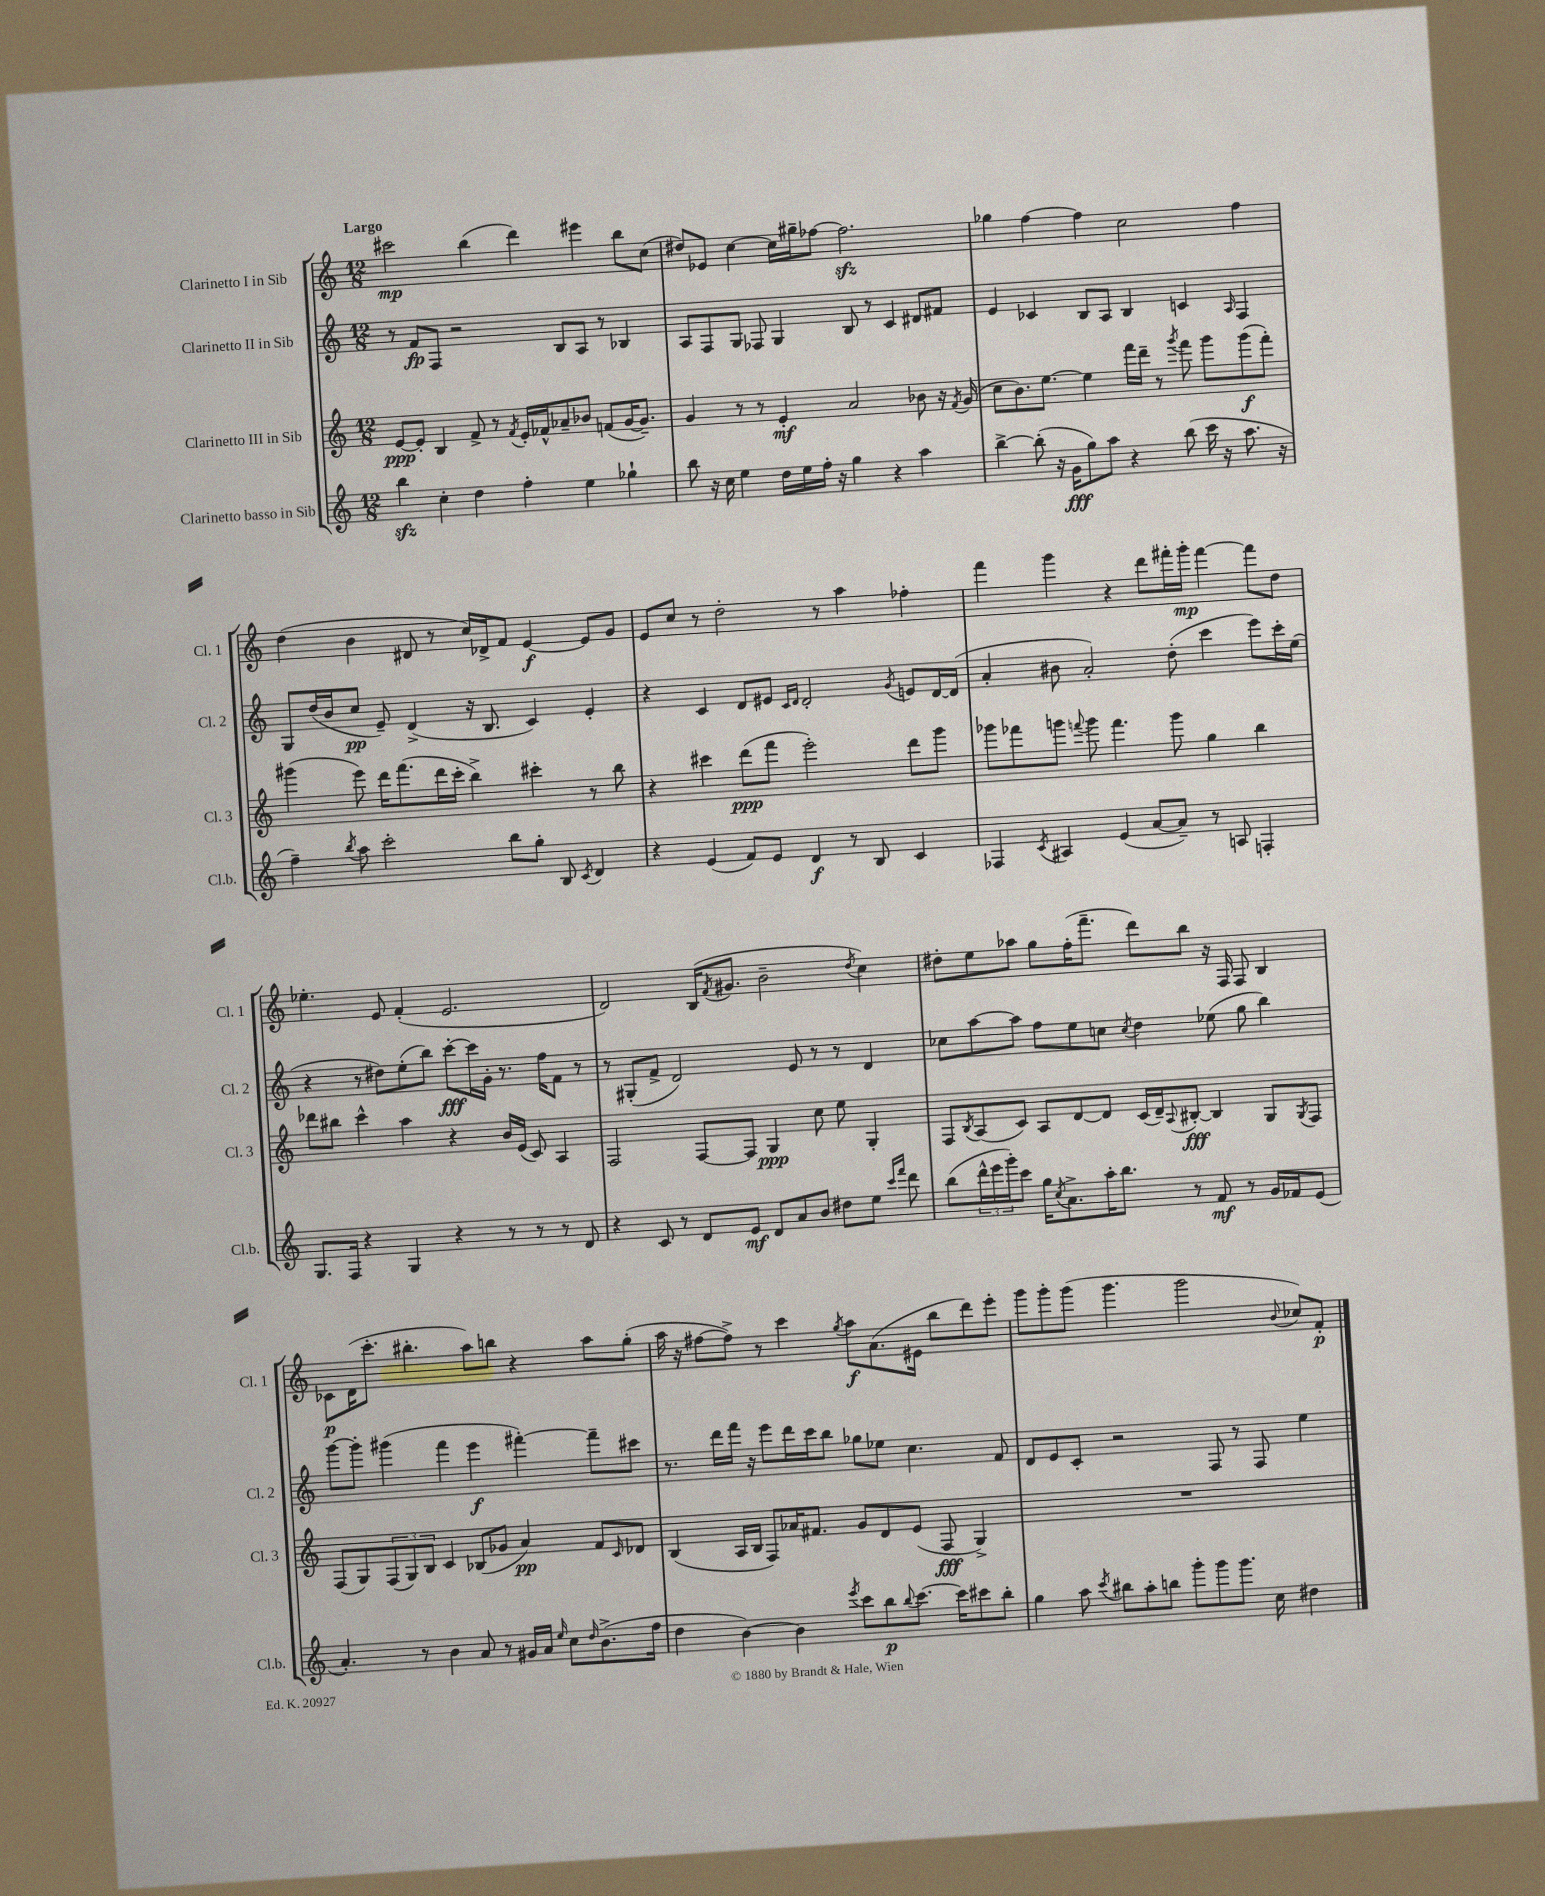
<<
\new StaffGroup <<
\new Staff = "s0" \with { instrumentName = "Clarinetto I in Sib" shortInstrumentName = "Cl. 1" } {
    \clef treble \key c \major \numericTimeSignature \time 12/8 \tempo "Largo"
    cis'''2\mp b''4( d'''4) eis'''4 b''8 c''8( |
    dis''8) ees'8 c''4~ c''16 gis''16-- fes''8~ fes''2.\sfz |
    ges''4 f''4~ f''4 c''2 f''4 |
    d''4( b'4 dis'8 r8 c''16) des'16-> f'8 e'4~\f e'8 g'8 |
    e'8 c''8 r8 d''2-. r8 a''4 fes''4-. |
    f'''4 g'''4 r4 d'''8 fis'''16-. g'''16-.\mp fis'''4~ fis'''8 d''8 |
    ees''4.-. e'8 f'4-.( e'2. |
    d'2) b16( \acciaccatura { f'8 } gis'8. b'2-- \acciaccatura { d''8 } c''4) |
    dis''8-. e''8 aes''8 g''8 f''16-.( f'''8.-- d'''8) b''8 r16 f16 f8 b4 |
    ces'8\p d'16( c'''8.-. bis''4.-. a''8) b''8 r4 a''8 g''8-.( |
    a''16 r16 fis''8~ fis''8->) r8 c'''4 \acciaccatura { g''8 } a''8\f a'8.( eis'16 b''8 d'''8) e'''8-. |
    g'''8 g'''8-. g'''8( g'''4. g'''2 \appoggiatura { b'8 } ces''8) f'8-.\p \bar "|." |
}
\new Staff = "s1" \with { instrumentName = "Clarinetto II in Sib" shortInstrumentName = "Cl. 2" } {
    \clef treble \key c \major \numericTimeSignature \time 12/8
    r8 f'8\fp f8 r2 b8 a8 r8 bes4 |
    a8 f8 g8 fes8 g4 b8 r8 c'4 dis'8 fis'8 |
    e'4 ces'4 b8 a8 b4 c'4 \grace { a16 } f4 |
    g8 d''16( b'16 c''8\pp e'8--) d'4->( r16 b8. c'4) e'4-. |
    r4 c'4 d'8 eis'8 \grace { c'16 d'16 } d'2-. \acciaccatura { g'8 } e'8 d'16~ d'16( |
    a'4-. bis'8 a'2-.) d''8-.( c'''4 e'''8) c'''16-. e''16( |
    r4 r8 dis''8) e''8-.( b''8) c'''8~-.\fff c'''16 g'16-. r8. f''16 f'8 r8 |
    r8 gis8-.( f'8-> d'2) e'8 r8 r8 d'4 |
    ces''8 a''8~ a''8 f''8 e''8 c''8 \acciaccatura { c''8 } d''4 ees''8( g''8 b''4) |
    g'''8~ g'''8-. gis'''4( f'''4 e'''4\f fis'''4~-.) fis'''8-- cis'''8 |
    r8. d'''16 f'''16 r16 e'''8 d'''16 c'''16 b''8 ges''8 ees''8 c''4. f'8 |
    d'8 e'8 c'8-. r2 f8 r8 f8 e''4 \bar "|." |
}
\new Staff = "s2" \with { instrumentName = "Clarinetto III in Sib" shortInstrumentName = "Cl. 3" } {
    \clef treble \key c \major \numericTimeSignature \time 12/8
    e'8~\ppp e'8-. b4 f'8-> r8 \acciaccatura { f'8 } e'16-. fes'16-^ aes'8-- bes'8 f'8( g'16~ g'8.--) |
    g'4 r8 r8 e'4-.\mf a'2 bes'8 r16 \acciaccatura { f'8 } g'16( |
    c''8 b'8.) e''8.~ e''4 f'''16 d'''16-- r8 \acciaccatura { g'''8 } f'''8 g'''8 g'''8\f( f'''8-.) |
    gis'''4( e'''8) d'''16 f'''8.( d'''16 c'''16-. b''4->) cis'''4-. r8 b''8 |
    r4 cis'''4 d'''8\ppp( f'''8 e'''2-.) d'''8 g'''8 |
    ges'''8 fes'''8 g'''8 \appoggiatura { f'''8 } g'''8 f'''4. g'''8 g''4 b''4 |
    des'''8 bis''8 c'''4-^ a''4 r4 b'16 e'16( c'8) a4 |
    f2 f8~ f8 g4\ppp c''8 e''8 g4-. |
    f8 \acciaccatura { b8 } a8( c'8) a8 d'8~ d'8 c'16( d'16--) \appoggiatura { a8 } bis8~-.\fff bis4 g8 \acciaccatura { g8 } f8 |
    f8( g8) \tuplet 3/2 { f8( g8) b8 } c'4 bes8( ges'8 a'4\pp) f'8 \grace { c'16 } des'8 |
    b4( a16 b16 f8) aes'16 fis'8. g'8 d'8 e'8( f8\fff g4->) |
    R1. \bar "|." |
}
\new Staff = "s3" \with { instrumentName = "Clarinetto basso in Sib" shortInstrumentName = "Cl.b." } {
    \clef treble \key c \major \numericTimeSignature \time 12/8
    b''4\sfz c''4-. d''4 f''4-. e''4 ges''4-! |
    b''8 r16 c''16 e''4 d''16 e''16 f''16-. r16 g''4 r4 a''4 |
    b''4~-> b''8-.( r16 g'16\fff g''8) a''8 r4 b''8( c'''16 r16 a''8. r16 |
    f''4--) \acciaccatura { b''8 } a''8 c'''2-. b''8 g''8-. b8 \acciaccatura { c'8 } d'4 |
    r4 e'4( f'8) e'8 d'4\f r8 b8 c'4 |
    fes4 \acciaccatura { c'8 } ais4 e'4( a'8~ a'8--) r8 a8 f4-. |
    g8. f16 r4 g4 r4 r8 r8 r8 d'8 |
    r4 c'8 r8 d'8 e'8\mf d'8 a'8 b'8 dis''8 e''8 \grace { c'''16 f'''16 } d'''8 |
    b''8( \tuplet 3/2 { d'''16-^ e'''16 g'''16-.) } c'''8 g''16 \acciaccatura { c''8 } a'8.-> a''16-. b''8. r8 f'8\mf r8 g'16 fes'16 e'8( |
    a'4.-.) r8 b'4 a'8 r8 gis'16 a'16 \grace { e''16 } c''8 \grace { d''16 } b'8.->( f''16 |
    d''4 b'4~) b'4 \acciaccatura { e'''8 } c'''8 b''8\p \appoggiatura { b''8 } c'''8.~ c'''16 cis'''8 b''8-. |
    g''4 a''8 \acciaccatura { c'''8 } bis''8 a''8-. b''8 g'''8-. g'''8 g'''8. c''16 dis''4 \bar "|." |
}
>>
>>
\layout { \context { \Score \remove "Bar_number_engraver" } }
